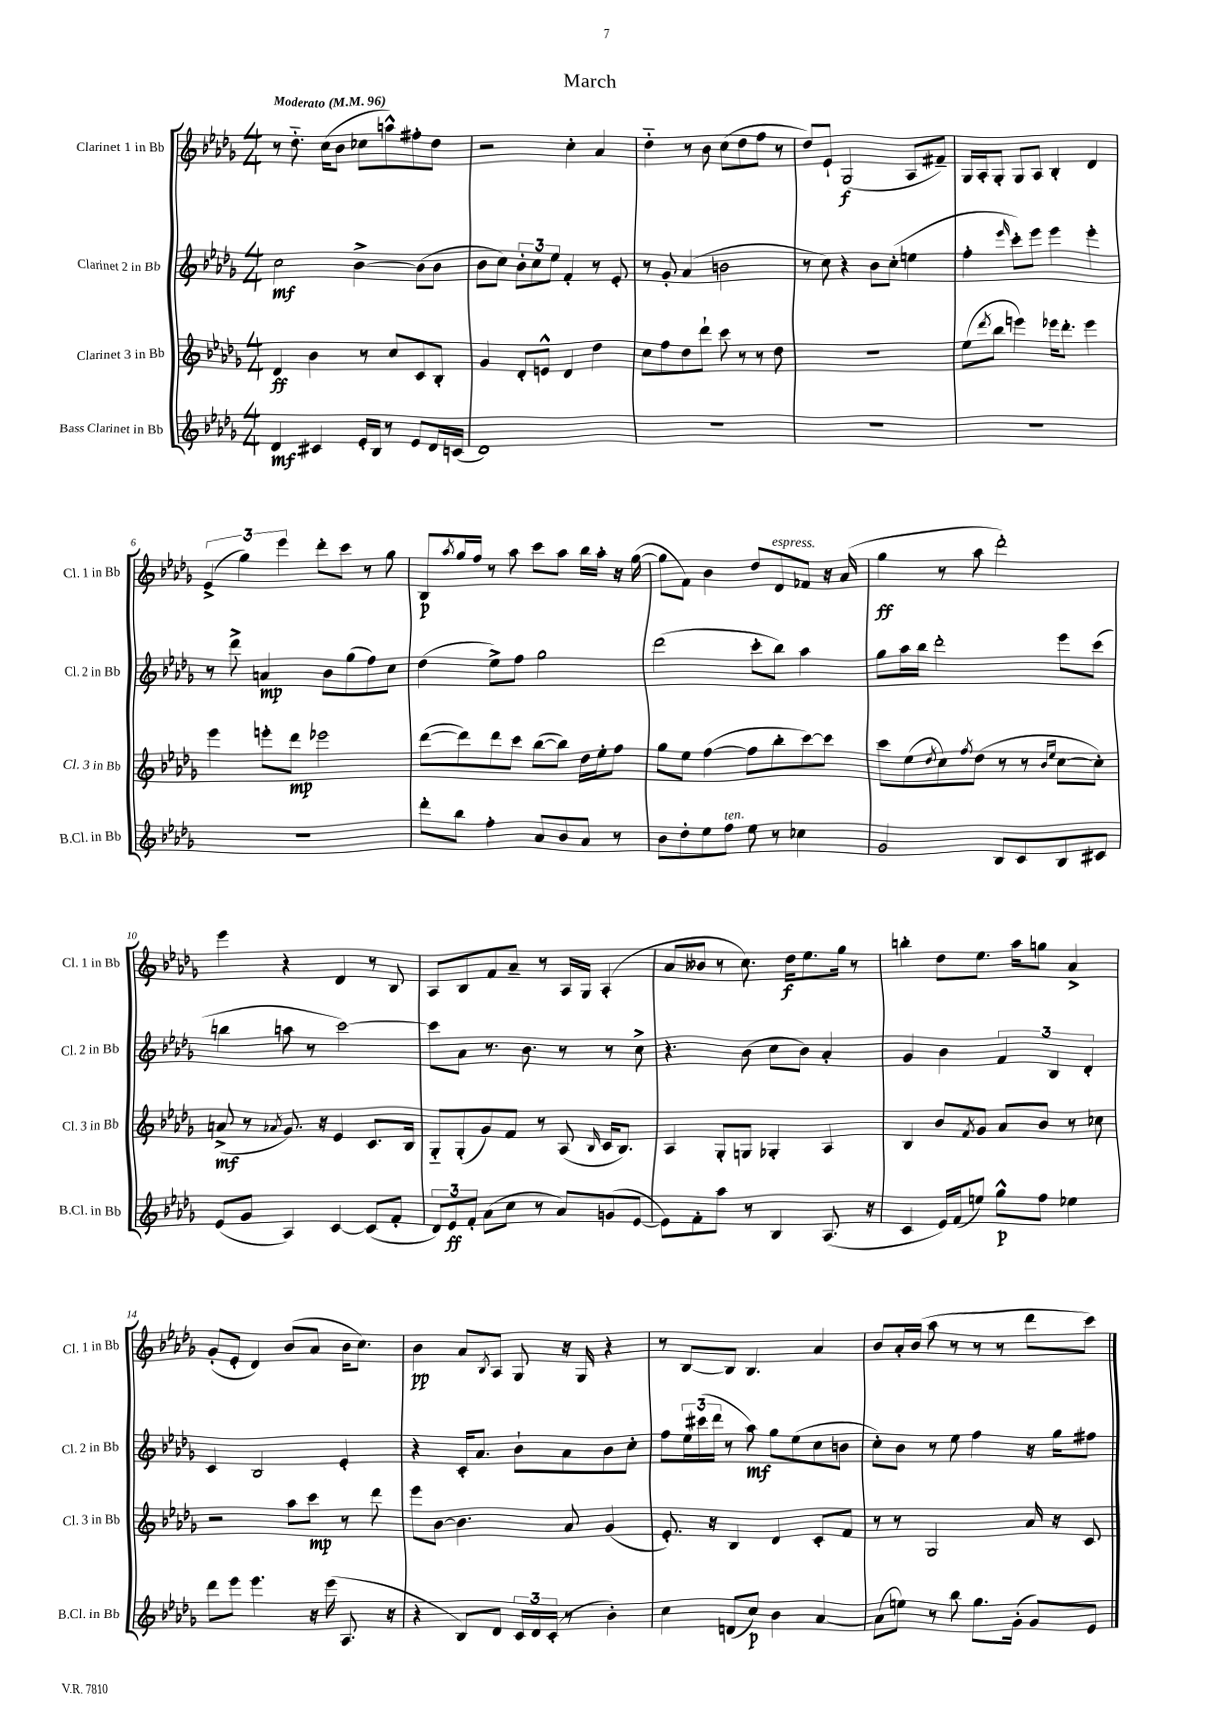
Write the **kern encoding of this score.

**kern	**kern	**kern	**kern
*staff4	*staff3	*staff2	*staff1
*clefG2	*clefG2	*clefG2	*clefG2
*k[b-e-a-d-g-]	*k[b-e-a-d-g-]	*k[b-e-a-d-g-]	*k[b-e-a-d-g-]
*M4/4	*M4/4	*M4/4	*M4/4
*MM96	*MM96	*MM96	*MM96
4d-	4d-	2cc	8r
.	.	.	8.dd-'~
4c#	4b-	.	.
.	.	.	(16cc
.	.	.	8b-
16e-'	8r	[4b-^	8cc-
16B-	.	.	.
8r	8cc	.	8aa^^)
8e-	8c	(8b-]	8ff#'
16d-	8B-'	8b-	8dd-
(16c	.	.	.
=	=	=	=
1d-)	4g-	8b-	2r
.	.	8cc)	.
.	8d-'	12b-'	.
.	.	12cc	.
.	8e^^	.	.
.	.	12ee-	.
.	4d-	4f'	4cc'
.	4dd-	8r	4a-
.	.	8e-'	.
=	=	=	=
1r	8cc	8r	4dd-'~
.	8ff	8g-'	.
.	8dd-	(4a-	8r
.	8ddd-`	.	8b-
.	8ccc	2b	(8cc
.	8r	.	8dd-
.	8r	.	8ff
.	8dd-	.	8r
=	=	=	=
1r	1r	8r	8dd-)
.	.	8cc)	8e-`
.	.	4r	(2G-
.	.	8b-	.
.	.	(8cc'	.
.	.	4ee	8A-
.	.	.	8f#~)
=	=	=	=
1r	(8ee-	4ff'	16G-
.	.	.	16A-'
.	8qddd-	.	.
.	8bb-	.	8G-'
.	.	16qqeee-	.
.	4eee)	8ccc')	8G-
.	.	8eee-	8A-
.	16eee-	4eee-	4B-'
.	8.ddd-'	.	.
.	4eee-	4eee-'	4d-
=	=	=	=
1r	4eee-	8r	(6e-^
.	.	8ddd-^	.
.	.	.	6gg-)
.	8eee'	4a	.
.	.	.	6eee-
.	8ddd-	.	.
.	2eee-	8b-	8ddd-'
.	.	(8gg-	8ccc
.	.	8ff)	8r
.	.	8cc	8gg-
=	=	=	=
8ddd-'	([8ddd-	(4dd-	8B-
.	.	.	8qaa-
8bb-	8ddd-])	.	16gg-
.	.	.	16ff
4ff'	8ddd-	8ee-^)	8r
.	8ccc	8ff	8aa-
8a-	([8bb-	2gg-	8ccc
8b-	8bb-])	.	8aa-
8a-	16dd-	.	16bb-
.	16ee-'	.	16aa-'
8r	8ff	.	16r
.	.	.	([16gg-
=	=	=	=
8b-	8gg-	(2ddd-	8gg-]
8dd-'	8ee-	.	8f)
8ee-	([4ff	.	4b-
8ff	.	.	.
8ee-	8ff]	8ccc'	8dd-
8r	8bb-'	8bb-)	8d-
4cc-	[8ccc)	4aa-	8f-
.	8ccc]	.	16r
.	.	.	(16a-
=	=	=	=
2g-	8ccc	8gg-	4gg-
.	(8ee-	16aa-	.
.	.	16bb-	.
.	8qdd-	.	.
.	8cc)	2ddd-'	8r
.	8qff	.	.
.	(8dd-	.	8aa-
8B-	8r	.	2ddd-')
8c	8r	.	.
.	16qqb-	.	.
.	16qqee-	.	.
8B-	[8cc	8eee-	.
8c#	8cc'])	(8ccc	.
=	=	=	=
(8e-	(8a^	4bb	4eee-
8g-	8r	.	.
.	8qa-	.	.
4A-)	8.g-)	8aa	4r
.	.	8r	.
.	16r	.	.
[4c	4e-	[2ccc)	4d-
(8c]	8.c	.	8r
8f'	.	.	8B-
.	16B-	.	.
=	=	=	=
12d-)	8G-'~	8ccc]	8A-
12e-	.	.	.
.	(8G-'	8a-	8B-
12f'	.	.	.
(8a-	8g-)	8.r	8f
8cc	8f	.	8a-~
.	.	8.b-	.
8r	8r	.	8r
8a-)	(8A-	8r	16A-
.	.	.	16G-
.	16qqB-	.	.
(8g	16c	8r	(4A-'
.	8.B-)	.	.
[8e-	.	8cc^	.
=	=	=	=
8e-])	4A-	4.r	8a-
8f'	.	.	8b--
8aa-	8G-'	.	8r
8r	8G	(8b-	8.cc)
4B-	4G-'	8cc	.
.	.	.	16dd-
.	.	8b-)	8.ee-
(8.A-	4A-	4a-'	.
.	.	.	16gg-
.	.	.	8r
16r	.	.	.
=	=	=	=
4c	4B-	4g-	4bb'
16e-)	8b-	4b-	8dd-
(16f	.	.	.
.	8qf	.	.
8ee)	8g-	.	8.ee-
8gg-^^	8a-	6f	.
.	.	.	16aa-
8ff	8b-	.	8gg
.	.	6B-	.
4ee-	8r	.	4a-^
.	.	6d-'	.
.	8cc-	.	.
=	=	=	=
8ddd-	2r	4c	(8g-'
8eee-	.	.	8e-'
4.eee-	.	2B-	4d-)
.	8aa-	.	(8b-
16r	8ccc	.	8a-
(16eee-	.	.	.
8.A-	8r	4e-'	16b-
.	.	.	8.cc)
.	8ddd-	.	.
16r	.	.	.
=	=	=	=
4r	8eee-	4r	4b-
.	[8b-	.	.
8B-)	4.b-]	16c'	8a-
.	.	8.a-	.
.	.	.	8qB-
8d-	.	.	8A-
24c	.	8b-`	8G-
24d-	.	.	.
(24c'	.	.	.
8r	8a-	8a-	16r
.	.	.	16G-
4b-')	(4g-	8b-	4r
.	.	8cc'	.
=	=	=	=
4cc	8.e-')	8ff	8r
.	.	24ee-	[8B-
.	.	(24ccc#	.
.	16r	.	.
.	.	24ddd-	.
(8d	4B-	8r	8B-]
8cc)	.	8aa-)	4.B-
4b-	4d-	8gg-	.
.	.	(8ee-	.
[4a-	8c'	8cc	4a-
.	8f	8b	.
=	=	=	=
(8a-]	8r	8cc')	8b-
8ee)	8r	8b-	16a-'
.	.	.	(16b-
8r	2G-	8r	8aa-
8bb-	.	8ee-	8r
8.gg-	.	4ff	8r
.	.	.	8r
(16g-'	.	.	.
8g-)	16a-	16r	8ddd-
.	16r	16gg-	.
8e-	8c	8ff#	8ccc)
==	==	==	==
*-	*-	*-	*-
